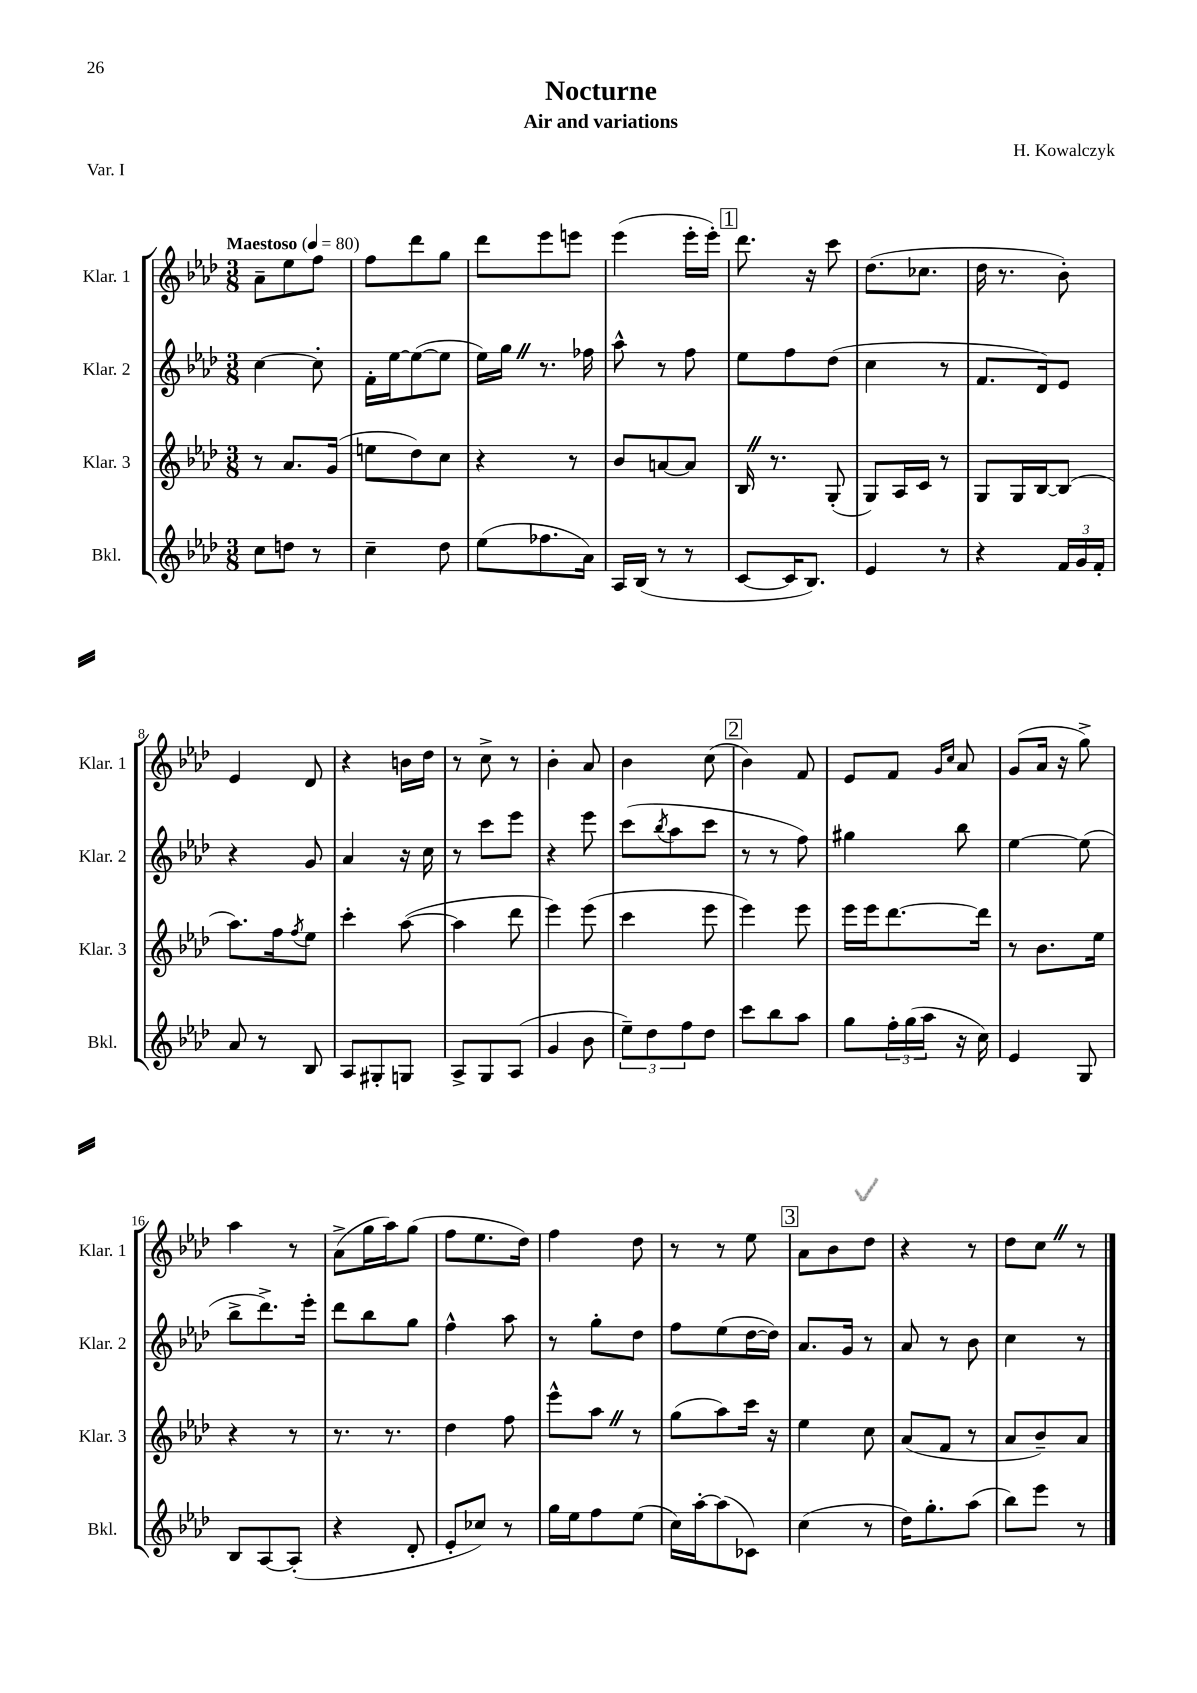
\header { title = "Nocturne" composer = "H. Kowalczyk" subtitle = "Air and variations" piece = "Var. I" }
<<
\new StaffGroup <<
\new Staff = "s0" \with { instrumentName = "Klar. 1" shortInstrumentName = "Klar. 1" } {
    \clef treble \key aes \major \numericTimeSignature \time 3/8 \tempo "Maestoso" 4 = 80
    aes'8-- ees''8 f''8 |
    f''8 des'''8 g''8 |
    des'''8 ees'''8 e'''8 |
    ees'''4( ees'''16-. ees'''16-.) |
    \mark \markup { \box "1" } des'''8. r16 c'''8 |
    des''8.( ces''8. |
    des''16 r8. bes'8-.) |
    ees'4 des'8 |
    r4 b'16 des''16 |
    r8 c''8-> r8 |
    bes'4-. aes'8 |
    bes'4 c''8( |
    \mark \markup { \box "2" } bes'4) f'8 |
    ees'8 f'8 \grace { g'16 c''16 } aes'8 |
    g'8( aes'16 r16 g''8->) |
    aes''4 r8 |
    aes'8->( g''16 aes''16) g''8( |
    f''8 ees''8. des''16) |
    f''4 des''8 |
    r8 r8 ees''8 |
    \mark \markup { \box "3" } aes'8 bes'8 des''8 |
    r4 r8 |
    des''8 c''8 \once \override BreathingSign.text = \markup { \musicglyph "scripts.caesura.straight" } \breathe r8 \bar "|." |
}
\new Staff = "s1" \with { instrumentName = "Klar. 2" shortInstrumentName = "Klar. 2" } {
    \clef treble \key aes \major \numericTimeSignature \time 3/8
    c''4~ c''8-. |
    f'16-. ees''16~ ees''8~( ees''8 |
    ees''16) g''16 \once \override BreathingSign.text = \markup { \musicglyph "scripts.caesura.straight" } \breathe r8. fes''16 |
    aes''8-^ r8 f''8 |
    \mark \markup { \box "1" } ees''8 f''8 des''8( |
    c''4 r8 |
    f'8. des'16) ees'8 |
    r4 g'8 |
    aes'4 r16 c''16 |
    r8 c'''8 ees'''8 |
    r4 ees'''8 |
    c'''8( \acciaccatura { bes''8 } aes''8 c'''8 |
    \mark \markup { \box "2" } r8 r8 f''8) |
    gis''4 bes''8 |
    ees''4~ ees''8( |
    bes''8-> des'''8.->) ees'''16-. |
    des'''8 bes''8 g''8 |
    f''4-^ aes''8 |
    r8 g''8-. des''8 |
    f''8 ees''8( des''16~ des''16) |
    \mark \markup { \box "3" } aes'8. g'16 r8 |
    aes'8 r8 bes'8 |
    c''4 r8 \bar "|." |
}
\new Staff = "s2" \with { instrumentName = "Klar. 3" shortInstrumentName = "Klar. 3" } {
    \clef treble \key aes \major \numericTimeSignature \time 3/8
    r8 aes'8. g'16( |
    e''8 des''8) c''8 |
    r4 r8 |
    bes'8 a'8~ a'8 |
    \mark \markup { \box "1" } bes16 \once \override BreathingSign.text = \markup { \musicglyph "scripts.caesura.straight" } \breathe r8. g8-.( |
    g8) aes16 c'16 r8 |
    g8 g16 bes16~ bes8( |
    aes''8.) f''16 \acciaccatura { f''8 } ees''8 |
    c'''4-. aes''8~( |
    aes''4 des'''8 |
    ees'''4) ees'''8( |
    c'''4 ees'''8 |
    \mark \markup { \box "2" } ees'''4) ees'''8 |
    ees'''16 ees'''16 des'''8.~ des'''16 |
    r8 bes'8. ees''16 |
    r4 r8 |
    r8. r8. |
    des''4 f''8 |
    ees'''8-^ aes''8 \once \override BreathingSign.text = \markup { \musicglyph "scripts.caesura.straight" } \breathe r8 |
    g''8( aes''8) c'''16 r16 |
    \mark \markup { \box "3" } ees''4 c''8 |
    aes'8( f'8 r8 |
    aes'8 bes'8--) aes'8 \bar "|." |
}
\new Staff = "s3" \with { instrumentName = "Bkl." shortInstrumentName = "Bkl." } {
    \clef treble \key aes \major \numericTimeSignature \time 3/8
    c''8 d''8 r8 |
    c''4-- des''8 |
    ees''8( fes''8. aes'16) |
    aes16 bes16( r8 r8 |
    \mark \markup { \box "1" } c'8~ c'16 bes8.) |
    ees'4 r8 |
    r4 \tuplet 3/2 { f'16 g'16 f'16-. } |
    aes'8 r8 bes8 |
    aes8 gis8-. g8 |
    aes8-> g8 aes8( |
    g'4 bes'8 |
    \tuplet 3/2 { ees''8--) des''8 f''8 } des''8 |
    \mark \markup { \box "2" } c'''8 bes''8 aes''8 |
    g''8 \tuplet 3/2 { f''16-. g''16( aes''16 } r16 c''16) |
    ees'4 g8 |
    bes8 aes8~ aes8-.( |
    r4 des'8-. |
    ees'8-. ces''8) r8 |
    g''16 ees''16 f''8 ees''8( |
    c''16) aes''16~-. aes''8( ces'8) |
    \mark \markup { \box "3" } c''4( r8 |
    des''16) g''8.-. aes''8( |
    bes''8) ees'''8 r8 \bar "|." |
}
>>
>>
